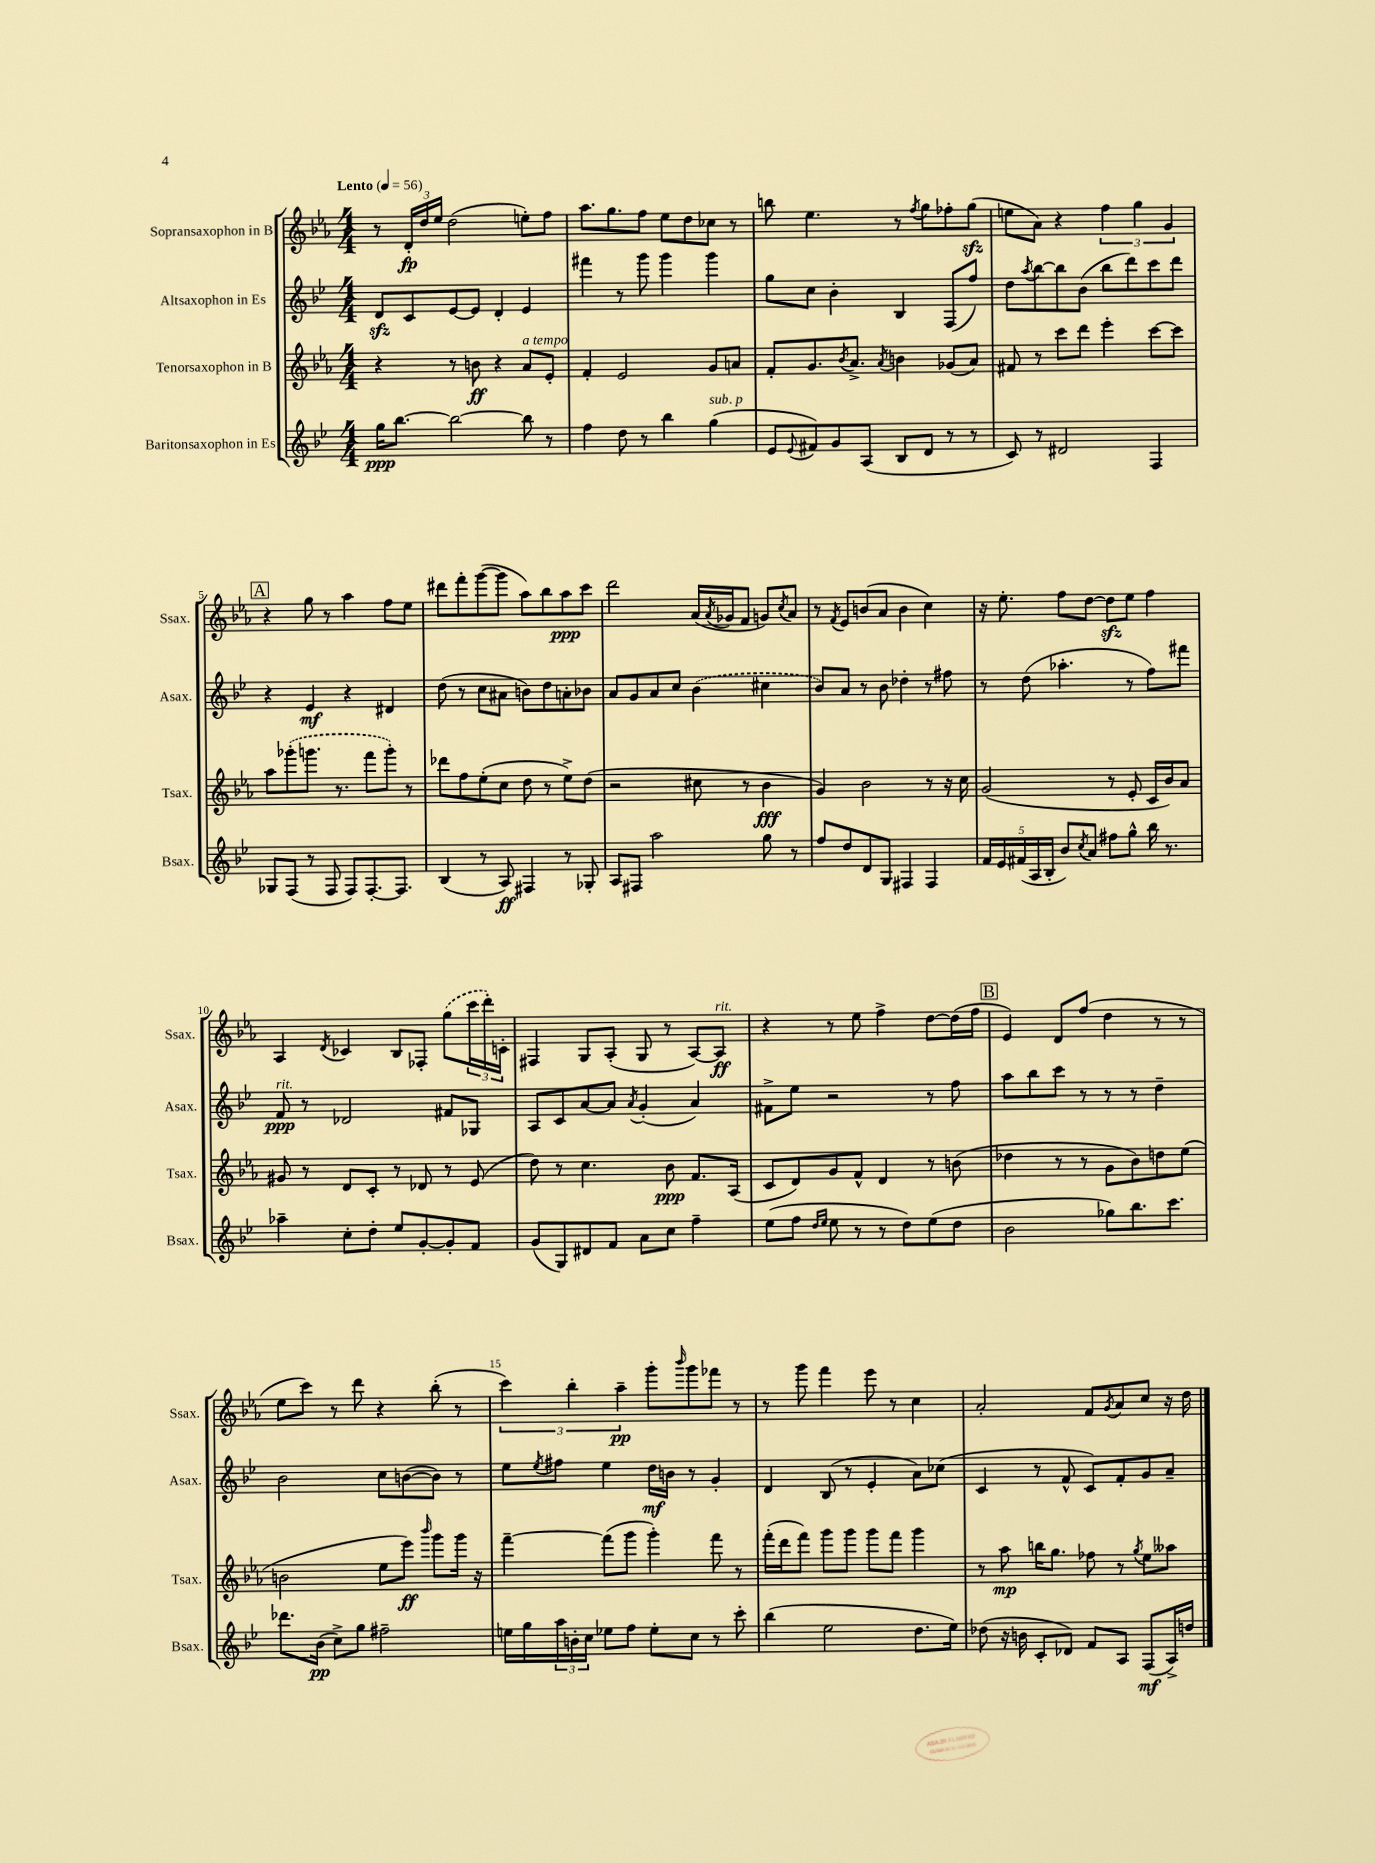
<<
\new StaffGroup <<
\new Staff = "s0" \with { instrumentName = "Sopransaxophon in B" shortInstrumentName = "Ssax." } {
    \clef treble \key ees \major \numericTimeSignature \time 4/4 \tempo "Lento" 4 = 56
    r8 \tuplet 3/2 { d'16-.\fp d''16 ees''16 } d''2( e''8-.) f''8 |
    aes''8. g''8. f''8 ees''8 d''8 ces''8 r8 |
    b''8 ees''4. r8 \acciaccatura { f''8 } g''8 fes''8-. g''8\sfz( |
    e''8 aes'8) r4 \tuplet 3/2 { f''4 g''4 g'4 } |
    \mark \markup { \box "A" } r4 g''8 r8 aes''4 f''8 ees''8 |
    dis'''8 f'''8-. g'''8~( g'''8 aes''8) bes''8 aes''8\ppp c'''8 |
    d'''2 aes'16( \acciaccatura { aes'8 } ges'16 f'8 g'8) \acciaccatura { c''8 } aes'8 |
    r8 \acciaccatura { f'8 } ees'8 b'8( aes'8 b'4 c''4) |
    r16 ees''8.-. f''8 d''8~ d''8\sfz ees''8 f''4 |
    aes4 \acciaccatura { d'8 } ces'4 bes8 fes8-. \once \slurDashed g''8( \tuplet 3/2 { c'''16 d'''16-.) c'16-. } |
    fis4 g8 aes8-.( g8 r8 aes8~) aes8\ff^\markup { \italic "rit." } |
    r4 r8 ees''8 f''4-> d''8~ d''16( f''16 |
    \mark \markup { \box "B" } ees'4) d'8 f''8( d''4 r8 r8 |
    ees''8 c'''8) r8 d'''8 r4 bes''8-.( r8 |
    \tuplet 3/2 { c'''4) bes''4-. aes''4--\pp } g'''8-. \grace { bes'''16 } g'''8 fes'''8 r8 |
    r8 g'''8 f'''4 ees'''8 r8 c''4 |
    aes'2-. f'8 \acciaccatura { g'8 } aes'8 c''8 r16 d''16 \bar "|." |
}
\new Staff = "s1" \with { instrumentName = "Altsaxophon in Es" shortInstrumentName = "Asax." } {
    \clef treble \key bes \major \numericTimeSignature \time 4/4
    d'8\sfz c'8 ees'8~ ees'8 d'4-. ees'4 |
    fis'''4 r8 g'''8 g'''4 g'''4 |
    g''8 c''8 bes'4-. bes4 f8( f''8) |
    d''8 \acciaccatura { a''8 } bes''8~ bes''8 bes'8( bes''8 d'''8) c'''8 d'''8 |
    \mark \markup { \box "A" } r4 ees'4\mf r4 dis'4 |
    d''8( r8 c''8 ais'8 b'8) d''8 a'8-. bes'8 |
    a'8 g'8 a'8 c''8 \once \slurDashed bes'4( cis''4 |
    bes'8) a'8 r8 bes'8 des''4-. r8 fis''8 |
    r8 d''8( aes''4.-. r8 f''8) fis'''8 |
    f'8\ppp^\markup { \italic "rit." } r8 des'2 fis'8 ges8 |
    a8 c'8 a'8~ a'8 \acciaccatura { a'8 } g'4-.( a'4) |
    fis'8-> ees''8 r2 r8 f''8 |
    \mark \markup { \box "B" } a''8 bes''8 c'''8 r8 r8 r8 d''4-- |
    bes'2 c''8 b'8~( b'8) r8 |
    ees''8 \acciaccatura { ees''8 } fis''8 ees''4 d''16\mf b'16 r8 g'4-. |
    d'4 bes8( r8 ees'4-. a'8) ces''8( |
    c'4 r8 f'8-^ c'8) f'8-. g'8 a'8-- \bar "|." |
}
\new Staff = "s2" \with { instrumentName = "Tenorsaxophon in B" shortInstrumentName = "Tsax." } {
    \clef treble \key ees \major \numericTimeSignature \time 4/4
    r4 r8 b'8\ff r4 aes'8^\markup { \italic "a tempo" } ees'8-. |
    f'4-. ees'2 g'8 a'8 |
    f'8-. g'8. \acciaccatura { bes'8 } aes'8.-> \acciaccatura { aes'8 } b'4 ges'8( aes'8) |
    fis'8 r8 c'''8 d'''8 ees'''4-. c'''8~ c'''8 |
    \mark \markup { \box "A" } aes''8 \once \slurDashed ges'''8-.( g'''8. r8. f'''8 g'''8-.) r8 |
    des'''8 f''8 ees''8-.( c''8 d''8 r8 ees''8->) d''8( |
    r2 cis''8 r8 bes'4\fff |
    g'4) bes'2 r8 r16 c''16 |
    g'2( r8 ees'8-. c'16 bes'16) aes'8 |
    gis'8 r8 d'8 c'8-. r8 des'8 r8 ees'8( |
    d''8) r8 c''4. bes'8\ppp f'8. aes16( |
    c'8 d'8) g'8 f'8-^ d'4 r8 b'8( |
    \mark \markup { \box "B" } des''4 r8 r8 g'8 bes'8) d''8 ees''8( |
    b'2 ees''8 ees'''8\ff) \grace { bes'''16 } g'''8 g'''16 r16 |
    f'''4~-- f'''8( g'''8 g'''4-.) f'''8 r8 |
    f'''16-.( d'''16 f'''8) g'''8 g'''8 g'''8 f'''8 g'''4 |
    r8 aes''8\mp b''16 g''8. fes''8 r8 \acciaccatura { g''8 } ees''8 aeses''8 \bar "|." |
}
\new Staff = "s3" \with { instrumentName = "Baritonsaxophon in Es" shortInstrumentName = "Bsax." } {
    \clef treble \key bes \major \numericTimeSignature \time 4/4
    g''16\ppp bes''8.~ bes''2~ bes''8 r8 |
    f''4 d''8 r8 bes''4 g''4^\markup { \italic "sub. p" }( |
    ees'8 \appoggiatura { ees'8 } fis'8) g'8 a8( bes8 d'8 r8 r8 |
    c'8) r8 dis'2 f4 |
    \mark \markup { \box "A" } ges8 f8( r8 f8 f8) f8.~-. f8. |
    bes4( r8 a8\ff) fis4 r8 ges8-. |
    a8 fis8 a''2 g''8 r8 |
    f''8 d''8 d'8 g8 fis4 fis4 |
    \tuplet 5/4 { f'16 ees'16 fis'16( a16 bes16-. } bes'8) \acciaccatura { c''8 } a'8 fis''8 g''8-^ bes''16 r8. |
    aes''4-- c''8-. d''8-. ees''8 g'8~-. g'8-. f'8 |
    g'8( g8) dis'8 f'8 a'8 c''8 f''4-- |
    ees''8( f''8 \grace { d''16 ees''16 } ees''8 r8 r8 d''8) ees''8( d''8 |
    \mark \markup { \box "B" } bes'2 ges''8) bes''8. c'''8. |
    des'''8. bes'16\pp( c''8->) g''8 fis''2-- |
    e''16 g''16 \tuplet 3/2 { a''16 b'16-. c''16 } ees''8 f''8 ees''8-. c''8 r8 c'''8-. |
    bes''4( ees''2 d''8. ees''16) |
    des''8( r16 b'16 c'8-. des'8) f'8 a8 f8\mf( a16->) d''16 \bar "|." |
}
>>
>>
\layout { \context { \Score \override BarNumber.break-visibility = ##(#f #t #t) barNumberVisibility = #(every-nth-bar-number-visible 5) } }
